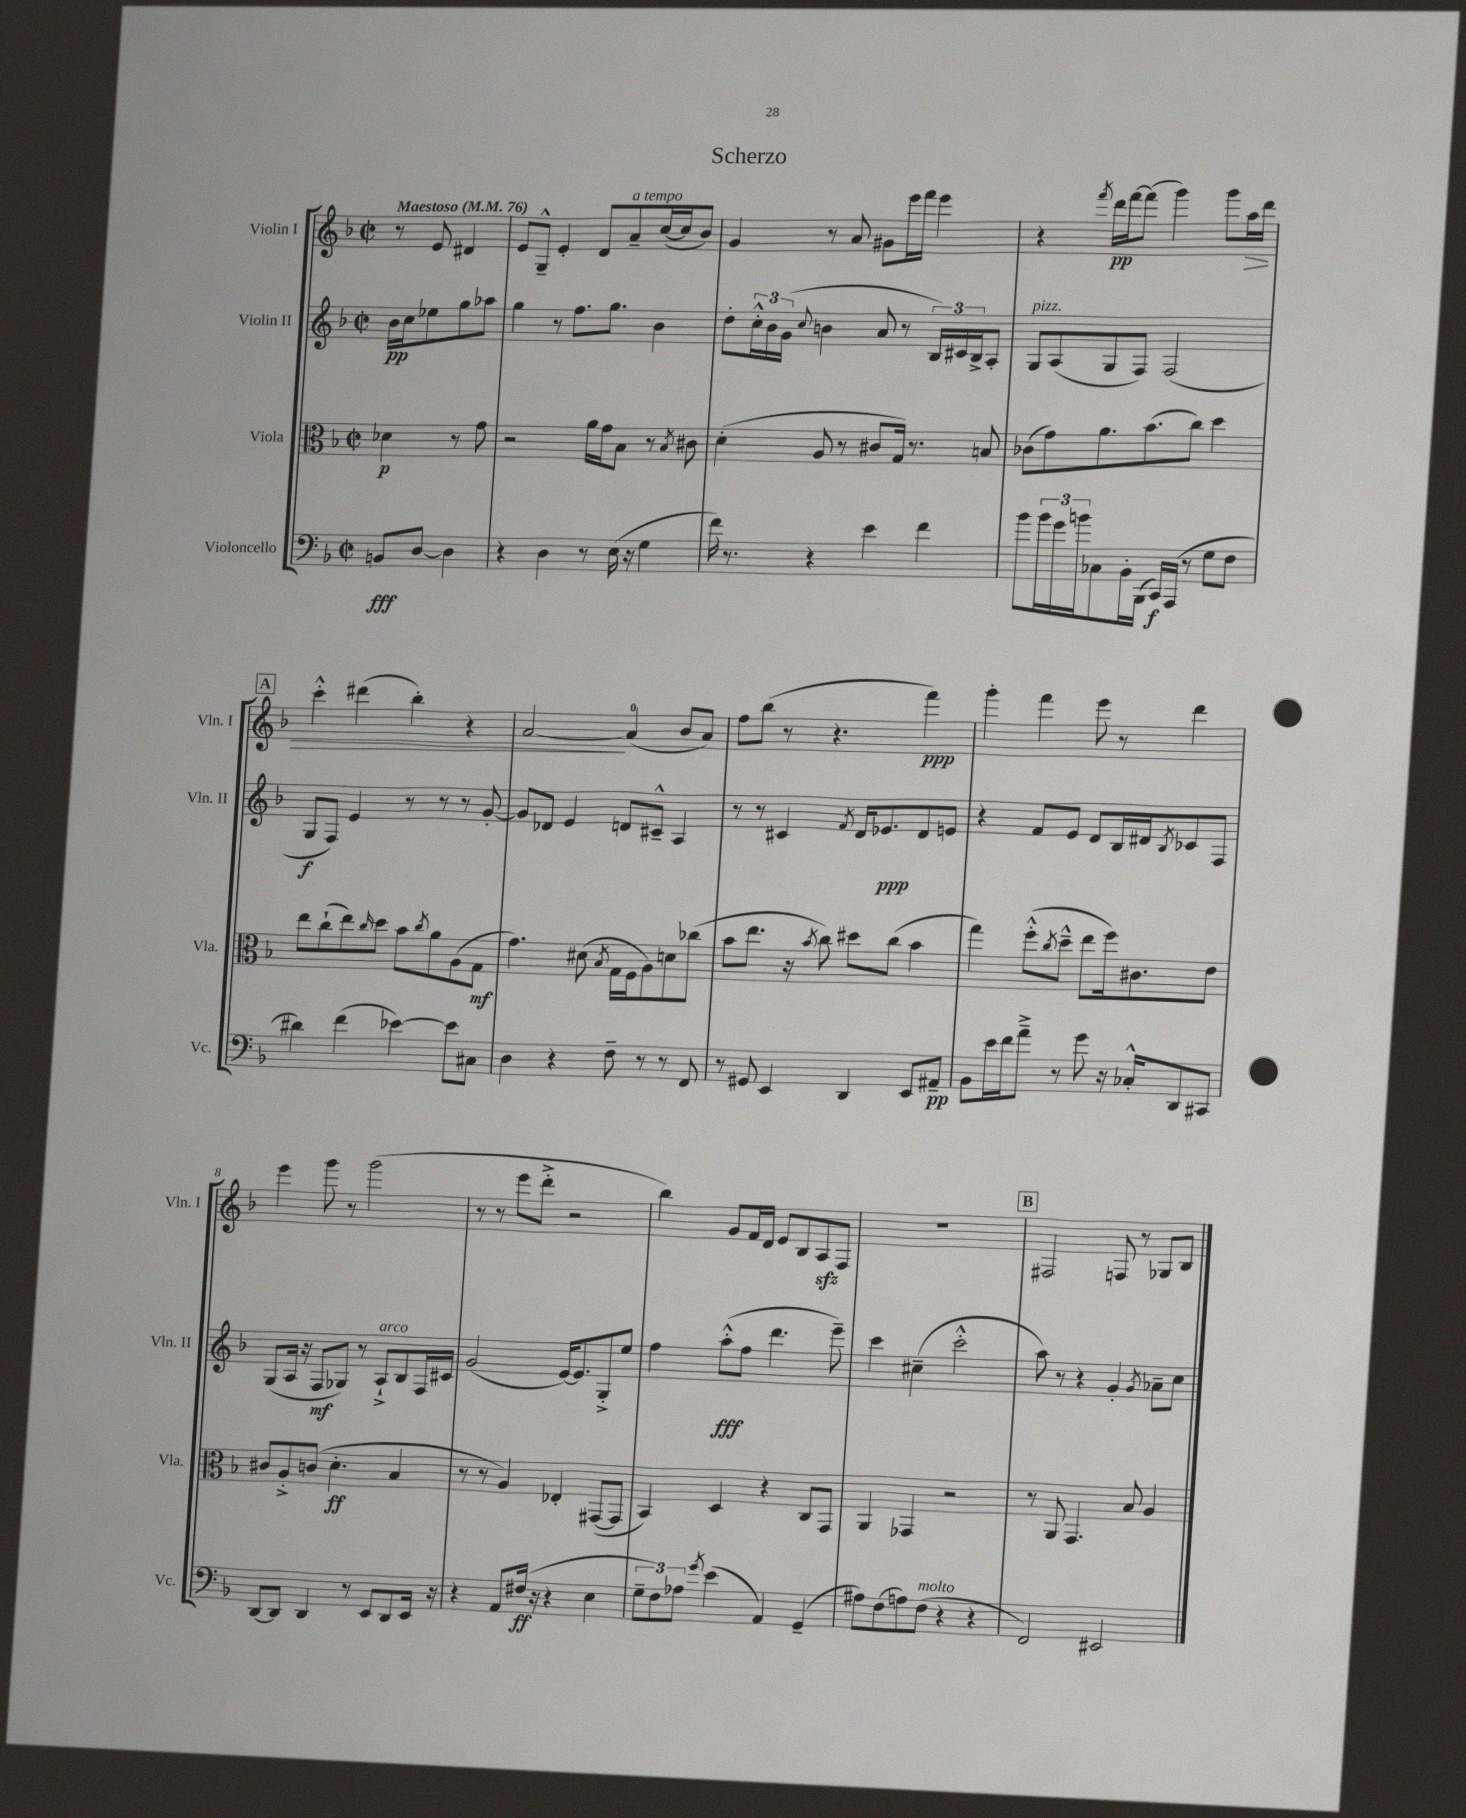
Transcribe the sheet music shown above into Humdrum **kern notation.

**kern	**kern	**kern	**kern
*staff4	*staff3	*staff2	*staff1
*clefF4	*clefC3	*clefG2	*clefG2
*k[b-]	*k[b-]	*k[b-]	*k[b-]
*M2/2	*M2/2	*M2/2	*M2/2
*met(c|)	*met(c|)	*met(c|)	*met(c|)
*MM76	*MM76	*MM76	*MM76
8BB/L	4d-\	16b-\LL	8r
.	.	16cc\J	.
[8D/J	.	8ee-\	8e/
4D\]	8r	8gg\	4d#/
.	8g\	8aa-\J	.
=	=	=	=
4r	2r	4gg\	8e/L
.	.	.	8G~^^/J
4D\	.	8r	4e'/
.	.	8.ff\L	.
8r	16a\LL	.	8d/L
.	16g\J	8.gg\J	.
(16E\	8B-\J	.	8a~/
16r	.	.	.
4G\	8r	4b-\	([16cc/L
.	.	.	16cc/]J
.	8qB-/	.	.
.	8c#\	.	8b-/J)
=	=	=	=
16f\)	(4d'\	8dd'\L	4g/
8.r	.	.	.
.	.	24cc'^^\L	.
.	.	24b-\	.
.	.	(24g\JJ	.
.	.	8qqcc/	.
4r	8A/	4b\	8r
.	8r	.	8a/
4e\	8c#/L	8a/	8g#\L
.	16G/Jk)	8r	16eee\L
.	8.r	.	16fff\JJ
4f\	.	24B-/LL)	4eee\
.	.	24c#/	.
.	.	24B-^/J	.
.	8B/	8A'/J	.
=	=	=	=
8b-\L	(8c-\L	8G/L	4r
24b-\L	8g\)	(8A/	.
24g\	.	.	.
24b\J	.	.	.
.	.	.	8qfff/
8C-\	8.a\	8G/	16ddd\LL
.	.	.	[16fff\J
16BB-'\L	.	8F/J)	(8fff\]J
(16BBB-\JJ	(8.b-\	.	.
16CC/LL)	.	(2F/	4ggg\)
(16AAA/JJ	.	.	.
8r	8cc\J)	.	.
8G\L	4dd\	.	8ggg\L
8F\J	.	.	16aa\L
.	.	.	16ddd\JJ
=	=	=	=
4d#\)	8ee\L	8G/L	4ccc'^^\
.	(8cc`\	8F/J)	.
(4f\	8ee\)	4e/	(4ddd#\
.	16qqcc/	.	.
.	8dd\J	.	.
[4e-\)	8b-\L	8r	4bb-'\)
.	8qcc/	.	.
.	8a\	8r	.
8e-\]L	(8A\	8r	4r
8C#\J	8G\J	[8g'/	.
=	=	=	=
4D\	4.g\)	8g/]L	[2a/
.	.	8d-/J	.
4r	.	4e/	.
.	(8d#\	.	.
.	8qB-/	.	.
8F~\	16G\LL	8d/L	(4a/]
.	16F\J	.	.
8r	8A\)	8c#~^^/J	.
8r	8d\	4A/	8b-/L
8FF/	(8cc-\J	.	8a/J)
=	=	=	=
8r	8b-\L	8r	8ff\L
8GG#/	8.ee\J	8r	(8bb-\J
4EE/	.	4c#/	8r
.	16r	.	.
.	8qb-/	.	.
.	8cc\)	.	4.r
.	.	8qf/	.
4DD/	8dd#\L	16d/LK	.
.	.	8.e-/	.
.	(8cc\J	.	.
8EE/L	4b-\	8d/	4fff\)
8AA#~/J	.	8e/J	.
=	=	=	=
8BB-\L	4gg\)	4r	4ggg'\
16e\L	.	.	.
16f\J	.	.	.
8a~^\J	(8ff'^^\L	8f/L	4fff\
.	8qcc/	.	.
8r	8dd~^^\J	8e/J	.
8g\	8ee\L	8d/L	8eee\
16r	16ff\k)	16B-/L	8r
16C-'^^/LK	8.c#\	16d#/J	.
.	.	8qB-/	.
8DD/	.	8c-/	4ddd\
8CC#/J	8e\J	8F/J	.
=	=	=	=
[8DD/L	8c#/L	(8G/L	4eee\
8DD/]J	8A'^/	16A/Jk	.
.	.	16r	.
4DD/	(8c/J	8F/L	8ggg\
.	4.d'\	8G-/J)	8r
8r	.	8r	(2ggg\
8EE/L	.	8A`^/L	.
8DD/	4B-/	8B-/	.
16EE/Jk	.	16F/L	.
16r	.	16c#/JJ	.
=	=	=	=
4r	8r	(2g/	8r
.	8r	.	8r
8AA/L	4A/)	.	8eee\L
(16F#/Jk	.	.	8ddd'^\J
16r	.	.	.
4r	4E-'/	[16e/LK)	2r
.	.	8.e/]	.
4E\	([8GG#/L	8G'^/	.
.	8GG#/]J	8ee/J	.
=	=	=	=
12G~\L	4BB-/)	4ff\	4bb-\)
12F\)	.	.	.
12A-\J	.	.	.
8qg/	.	.	.
(4e\	4D/	(8aa'^^\L	8g/L
.	.	8ff\J	16f/L
.	.	.	16d/JJ
4AA/)	4r	4.ddd\	8e/L
.	.	.	8B-/
(4GG~/	8C/L	.	8A/
.	8GG/J	8eee~\)	8F/J
=	=	=	=
8A#\L)	4AA/	4ccc\	1r
(8F\	.	.	.
8A\)	4GG-/	(4cc#~\	.
(8F\J	.	.	.
4r	2r	2ccc'^^\	.
4r	.	.	.
=	=	=	=
2FF/)	8r	8aa\)	2F#/
.	8AA/	8r	.
.	4.GG/	4r	.
2EE#/	.	4g'/	8F/
.	8B-/	.	8r
.	.	8qg/	.
.	4A/	8a-~\L	8G-/L
.	.	8cc\J	8B-/J
==	==	==	==
*-	*-	*-	*-
